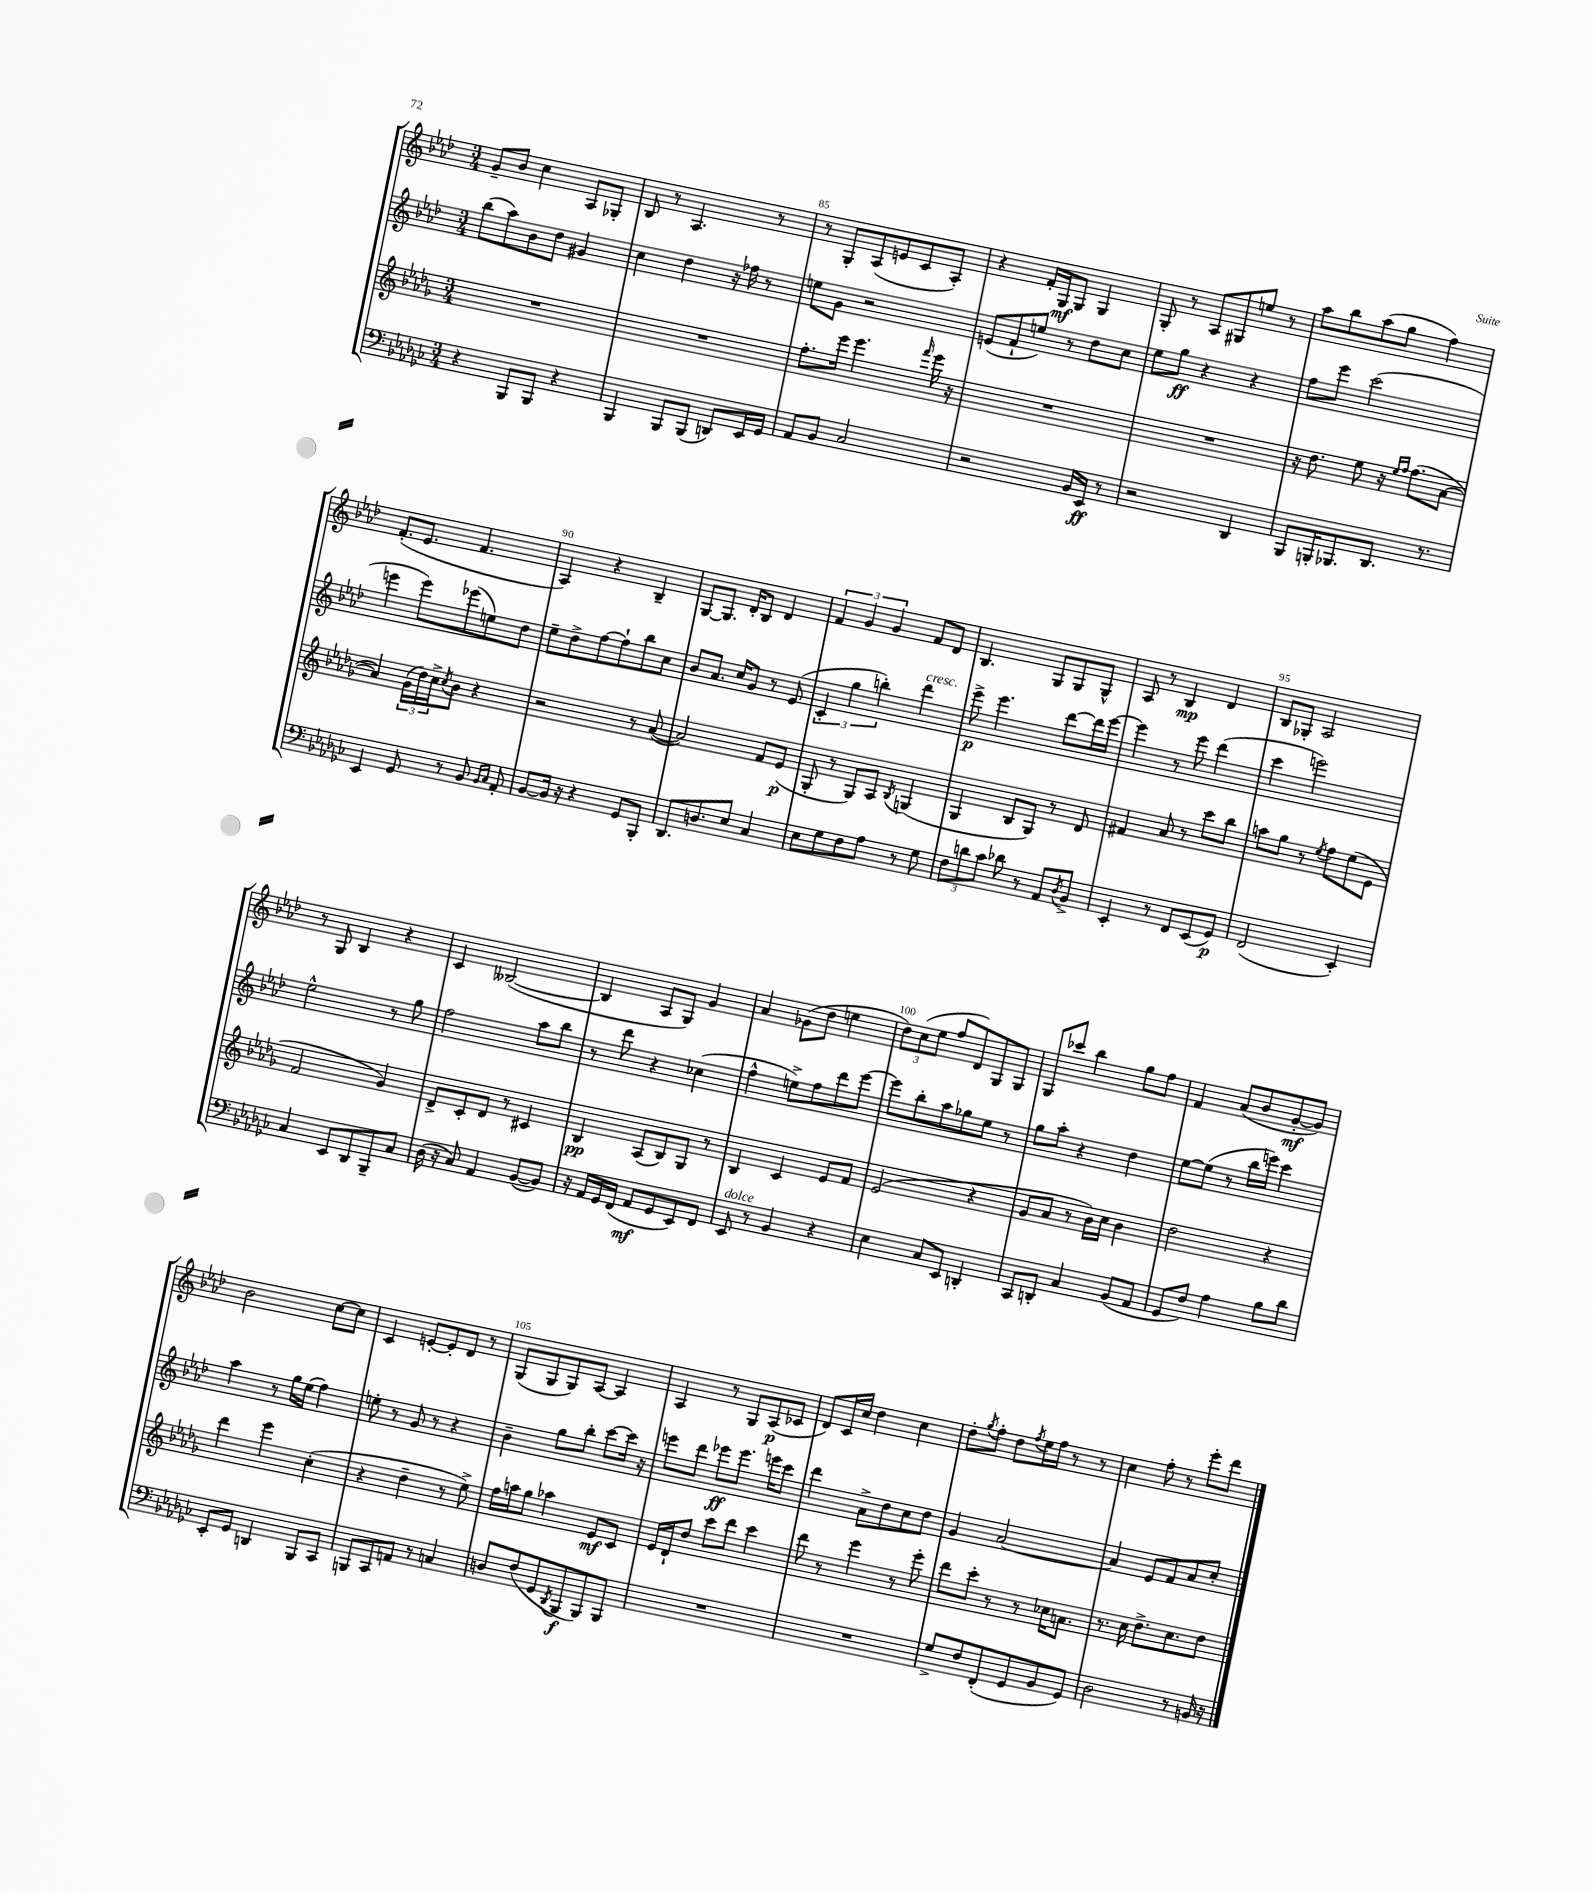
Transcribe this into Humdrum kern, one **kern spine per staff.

**kern	**dynam	**kern	**dynam	**kern	**dynam	**kern	**dynam
*part4	*part4	*part3	*part3	*part2	*part2	*part1	*part1
*staff4	*staff4	*staff3	*staff3	*staff2	*staff2	*staff1	*staff1
*clefF4	*	*clefG2	*	*clefG2	*	*clefG2	*
*k[b-e-a-d-g-c-]	*	*k[b-e-a-d-g-]	*	*k[b-e-a-d-]	*	*k[b-e-a-d-]	*
*M3/4	*	*M3/4	*	*M3/4	*	*M3/4	*
=83	=83	=83	=83	=83	=83	=83	=83
4r	.	2.r	.	(8bb-\L	.	8g~/L	.
.	.	.	.	8aa-\)	.	8b-/J	.
8BBB-/L	.	.	.	8b-\	.	4cc\	.
8BBB-/J	.	.	.	8dd-\J	.	.	.
4r	.	.	.	4g#X/	.	8A-/L	.
.	.	.	.	.	.	8G-X'/J	.
=84	=84	=84	=84	=84	=84	=84	=84
4BBB-/	.	2.r	.	4cc\	.	8B-/	.
.	.	.	.	.	.	8r	.
8BBB-/L	.	.	.	4dd-\	.	4.A-/	.
(8BBB-/J	.	.	.	.	.	.	.
8DDn/L)	.	.	.	16r	.	.	.
.	.	.	.	16ff-X\	.	.	.
16EE-/L	.	.	.	8r	.	8r	.
16GG-/JJ	.	.	.	.	.	.	.
=85	=85	=85	=85	=85	=85	=85	=85
8AA-/L	.	8.ff'\L	.	8een\L	.	8r	.
8BB-/J	.	.	.	8g\J	.	8G'/L	.
.	.	16eee-\Jk	.	.	.	.	.
2C-/	.	4.eee-\	.	2r	.	(8A-/	.
.	.	.	.	.	.	8en/	.
.	.	.	.	.	.	8c/	.
.	.	16qqfff/	.	.	.	.	.
.	.	16eee-\	.	.	.	8A-'/J)	.
.	.	16r	.	.	.	.	.
=86	=86	=86	=86	=86	=86	=86	=86
2r	.	2.r	.	(8en/L	.	4r	.
.	.	.	.	8f`/	.	.	.
.	.	.	.	8een/J)	.	16f'/LL	.
.	.	.	.	.	.	16G/J	mf
.	.	.	.	8r	.	8G/J	.
16BB-/LL	.	.	.	8dd-\L	.	4G/	.
16EE-/JJ	ff	.	.	.	.	.	.
8r	.	.	.	8cc\J	.	.	.
=87	=87	=87	=87	=87	=87	=87	=87
2r	.	2.r	.	8ee-\L	.	8G'/	.
.	.	.	.	8gg\J	ff	8r	.
.	.	.	.	4r	.	8A-/L	.
.	.	.	.	.	.	8G#X/	.
4DD-/	.	.	.	4r	.	8een/J	.
.	.	.	.	.	.	8r	.
=88	=88	=88	=88	=88	=88	=88	=88
8BBB-/L	.	16r	.	8ff\L	.	8aa-\L	.
.	.	8.dd-\	.	.	.	.	.
16BBBn'/K	.	.	.	8eee-\J	.	8bb-\	.
8.BBB-X/	.	.	.	.	.	.	.
.	.	8ee-\	.	(2ccc\	.	(8aa-\	.
8.DD-/J	.	16r	.	.	.	8gg\J	.
.	.	16qqee-/LL	.	.	.	.	.
.	.	16qqff/JJ	.	.	.	.	.
.	.	(8.ff\L	.	.	.	.	.
.	.	.	.	.	.	4ff\)	.
8.r	.	.	.	.	.	.	.
.	.	[8a-\J	.	.	.	.	.
!!LO:LB:g=z
=89	=89	=89	=89	=89	=89	=89	=89
4EE-/	.	4a-/])	.	4eeen\	.	(8.f'/L	.
.	.	.	.	.	.	8.e-/J	.
8GG-/	.	(24g-\LL	.	8eee\L)	.	.	.
.	.	24dd-\)	.	.	.	.	.
.	.	24cc^\J	.	.	.	.	.
.	.	8qcc/	.	.	.	.	.
8r	.	8b-\J	.	(8eee-X\	.	4.f/	.
8BB-/	.	4r	.	8een\)	.	.	.
16qqBB-/LL	.	.	.	.	.	.	.
16qqC-/JJ	.	.	.	.	.	.	.
8AA-'/	.	.	.	8dd-\J	.	.	.
=90	=90	=90	=90	=90	=90	=90	=90
[8BB-/L	.	2r	.	8ee-~\L	.	4A-/)	.
16BB-/Jk]	.	.	.	8dd-^\	.	.	.
16r	.	.	.	.	.	.	.
4r	.	.	.	[8ff\	.	4r	.
.	.	.	.	8ff`\]	.	.	.
8GG-/L	.	8r	.	8bb-\	.	4B-~/	.
8BBB-'/J	.	([8a-/	.	8cc\J	.	.	.
=91	=91	=91	=91	=91	=91	=91	=91
8.DD-/L	.	2a-/])	.	8b-/L	.	[8G/L	.
.	.	.	.	8.a-/J	.	8.G/J]	.
8.Dn/	.	.	.	.	.	.	.
.	.	.	.	16cc/KL	.	16d-'/KL	.
8E-/J	.	.	.	8g/J	.	8B-/J	.
4C-/	.	8f/L	.	8r	.	4d-/	.
.	.	(8e-/J	p	(8e-/	.	.	.
=92	=92	=92	=92	=92	=92	=92	=92
8E-\L	.	8G-'/	.	6c'/	.	6f/	.
8G-\	.	8r	.	.	.	.	.
.	.	.	.	6gg\	.	6g/	.
8F\	.	8G-/L)	.	.	.	.	.
.	.	.	.	6bbn'\)	.	6g/	.
8A-\J	.	8A-/J	.	.	.	.	.
.	.	8qB-/	.	.	.	.	.
!	!	!	!	!LO:TX:a:i:t=cresc.	!	!	!
8r	.	(4Gn/	.	4ddd-\	.	8f/L	.
8G-\	.	.	.	.	.	8d-/J	.
=93	=93	=93	=93	=93	=93	=93	=93
12F\L	.	4G-/	.	8eee-^\	p	4.B-/	.
12dn\	.	.	.	.	.	.	.
.	.	.	.	4.eee-\	.	.	.
12c-\J	.	.	.	.	.	.	.
8d-X\	.	8B-/L	.	.	.	.	.
8r	.	8G-/J)	.	.	.	8G/L	.
8AA-/L	.	8r	.	[8ddd-\L	.	8G/	.
8qD-/	.	.	.	.	.	.	.
8BB-^/J	.	8d-/	.	16ddd-\L]	.	8G^^/J	.
.	.	.	.	[16eee-\JJ	.	.	.
=94	=94	=94	=94	=94	=94	=94	=94
4EE-'/	.	4f#X/	.	4eee-\]	.	8A-/	.
.	.	.	.	.	.	8r	.
8r	.	8a-/	.	8r	.	4B-/	mp
8FF/L	.	8r	.	8eee-\	.	.	.
(8EE-/	.	8ccc\L	.	(4ddd-\	.	4d-/	.
8GG-/J)	p	8bb-\J	.	.	.	.	.
=95	=95	=95	=95	=95	=95	=95	=95
(2FF/	.	8aan\L	.	4ccc\	.	8B-/L	.
.	.	8gg-\J	.	.	.	8G-X'/J	.
.	.	8r	.	2eeen\)	.	2A-/	.
.	.	8qee-/	.	.	.	.	.
.	.	8ff\L	.	.	.	.	.
4EE-'/)	.	(8ee-\	.	.	.	.	.
.	.	8e-\J	.	.	.	.	.
!!LO:LB:g=z
=96	=96	=96	=96	=96	=96	=96	=96
4C-/	.	2f/	.	2ee-^^\	.	8r	.
.	.	.	.	.	.	8G/	.
8EE-/L	.	.	.	.	.	4B-/	.
8DD-/	.	.	.	.	.	.	.
8BBB-~/	.	4g-/)	.	8r	.	4r	.
8C-/J	.	.	.	8gg\	.	.	.
=97	=97	=97	=97	=97	=97	=97	=97
(16D-\	.	8d-^/L	.	2ff\	.	4c/	.
16r	.	.	.	.	.	.	.
8C-/)	.	8c'/	.	.	.	.	.
4AA-/	.	8d-/J	.	.	.	([2B--X/	.
.	.	8r	.	.	.	.	.
([8BB-/L	.	4c#X/	.	8aa-\L	.	.	.
8BB-/J])	.	.	.	8bb-\J	.	.	.
=98	=98	=98	=98	=98	=98	=98	=98
16r	.	4B-/	pp	8r	.	4B--/]	.
16AA-/LL	.	.	.	.	.	.	.
16GG-/	.	.	.	8ddd-\	.	.	.
(16FF/JJ	.	.	.	.	.	.	.
8AA-/L	mf	(8A-/L	.	4r	.	8A-/L	.
8GG-/	.	8B-/)	.	.	.	8G/J)	.
8EE-/)	.	8G-/J	.	(4cc-X\	.	4g/	.
8FF/J	.	8r	.	.	.	.	.
=99	=99	=99	=99	=99	=99	=99	=99
!LO:TX:a:i:t=dolce	!	!	!	!	!	!	!
8EE-/	.	4B-/	.	4ff^^\	.	4a-/	.
8r	.	.	.	.	.	.	.
4BB-/	.	4c/	.	8een^\L)	.	(8g-X\L	.
.	.	.	.	8ff\	.	8dd-\J	.
4r	.	8e-/L	.	8ddd-\	.	4een\	.
.	.	8f/J	.	[8eee-\J	.	.	.
=100	=100	=100	=100	=100	=100	=100	=100
4E-\	.	(2e-/	.	8eee-\L]	.	12dd-\L)	.
.	.	.	.	.	.	(12cc\	.
.	.	.	.	8bb-'\	.	.	.
.	.	.	.	.	.	12ee-\J	.
8C-/L	.	.	.	8aa-\	.	8ff/L	.
8EE-/J	.	.	.	8gg-X\	.	8d-/)	.
4DDn'/	.	4r	.	8ee-\J	.	8G/	.
.	.	.	.	8r	.	8G/J	.
=101	=101	=101	=101	=101	=101	=101	=101
8CC-/L	.	8g-/L	.	8gg\L	.	8G/L	.
8DDn'/J	.	8a-/J	.	8aa-'\J	.	8ccc-X/J	.
4C-/	.	8r	.	4r	.	4bb-\	.
.	.	16b-\LL)	.	.	.	.	.
.	.	16cc\JJ	.	.	.	.	.
(8BB-/L	.	4b-\	.	4dd-\	.	8gg\L	.
8AA-/J	.	.	.	.	.	8ff\J	.
=102	=102	=102	=102	=102	=102	=102	=102
8GG-/L	.	2dd-\	.	[8ee-\L	.	4f/	.
8F/J)	.	.	.	(8ee-\J]	.	.	.
4A-\	.	.	.	8r	.	(8a-/L	.
.	.	.	.	16bb-\LL	.	8b-/	.
.	.	.	.	16eeen\JJ)	.	.	.
8B-\L	.	4r	.	4ccc\	.	[8g'/	mf
8d-\J	.	.	.	.	.	8g/J])	.
!!LO:LB:g=z
=103	=103	=103	=103	=103	=103	=103	=103
8EE-'/L	.	4ddd-\	.	4aa-\	.	2b-\	.
8GG-/J	.	.	.	.	.	.	.
4DDn/	.	4eee-\	.	8r	.	.	.
.	.	.	.	16gg\LL	.	.	.
.	.	.	.	(16ee-\JJ	.	.	.
8BBB-/L	.	(4cc'\	.	4ff\)	.	[8cc\L	.
8CC-/J	.	.	.	.	.	8cc\J]	.
=104	=104	=104	=104	=104	=104	=104	=104
8BBBn/L	.	4r	.	8een'\	.	4c/	.
8CC-/	.	.	.	8r	.	.	.
8AAn/J	.	4dd-~\	.	8g/	.	[8en'/L	.
8r	.	.	.	8r	.	8e'/]	.
4Cn/	.	8r	.	4r	.	8d-/J	.
.	.	8ee-^\)	.	.	.	8r	.
=105	=105	=105	=105	=105	=105	=105	=105
8Dn/L	.	16ff\LL	.	4b-~\	.	(8G/L	.
.	.	16aan\J	.	.	.	.	.
(8F/	.	8gg-\J	.	.	.	8G/	.
8GG-/	.	4aa-X\	.	8gg\L	.	8G/)	.
8qDD-/	.	.	.	.	.	.	.
8BBB-/	f	.	.	8bb-'\J	.	[8A-/J	.
8BBB-/)	.	8e-/L	mf	[8ccc\L	.	4A-/]	.
8BBB-/J	.	8c/J	.	16ccc\Jk]	.	.	.
.	.	.	.	16r	.	.	.
=106	=106	=106	=106	=106	=106	=106	=106
2.r	.	16e-/LL	.	8eeen\L	.	4A-/	.
.	.	16d-`/J	.	.	.	.	.
.	.	8dd-/J	.	8ddd-\J	.	.	.
.	.	8ccc\L	.	8eee-X\L	ff	8r	.
.	.	8ddd-\J	.	8.eee-\J	.	8G/L	.
.	.	4ccc\	.	.	.	(8A-/	p
.	.	.	.	16eeen\KL	.	.	.
.	.	.	.	8ccc\J	.	8c-X/J	.
=107	=107	=107	=107	=107	=107	=107	=107
2.r	.	8ddd-\	.	4ddd-\	.	8d-/L)	.
.	.	8r	.	.	.	16c/L	.
.	.	.	.	.	.	16cc/JJ	.
.	.	4eee-\	.	8a-^\L	.	4dd-\	.
.	.	.	.	8dd-\	.	.	.
.	.	8r	.	8cc\	.	4cc\	.
.	.	8eee-'\	.	8dd-\J	.	.	.
=108	=108	=108	=108	=108	=108	=108	=108
8G-^/L	.	8ddd-\L	.	4g/	.	8dd-'\L	.
.	.	.	.	.	.	8qgg/	.
8F/	.	8ccc'\J	.	.	.	8ff'\J	.
(8FF'/	.	8r	.	[2a-/	.	8dd-\L	.
.	.	.	.	.	.	8qff/	.
8GG-/	.	8r	.	.	.	16ee-\L	.
.	.	.	.	.	.	16ff\JJ	.
8BB-/	.	16cc-X\KL	.	.	.	8r	.
.	.	8.an\J	.	.	.	.	.
8GG-/J)	.	.	.	.	.	8r	.
=109	=109	=109	=109	=109	=109	=109	=109
2D-\	.	8.r	.	4a-/]	.	4cc\	.
.	.	16cc\	.	.	.	.	.
.	.	8.dd-^\L	.	8e-/L	.	8ff'\	.
.	.	.	.	8f/	.	8r	.
.	.	8.cc\	.	.	.	.	.
8r	.	.	.	8a-/	.	8eee-'\L	.
16BBn/	.	8dd-\J	.	8cc'/J	.	8ddd-\J	.
16r	.	.	.	.	.	.	.
==	==	==	==	==	==	==	==
*-	*-	*-	*-	*-	*-	*-	*-
